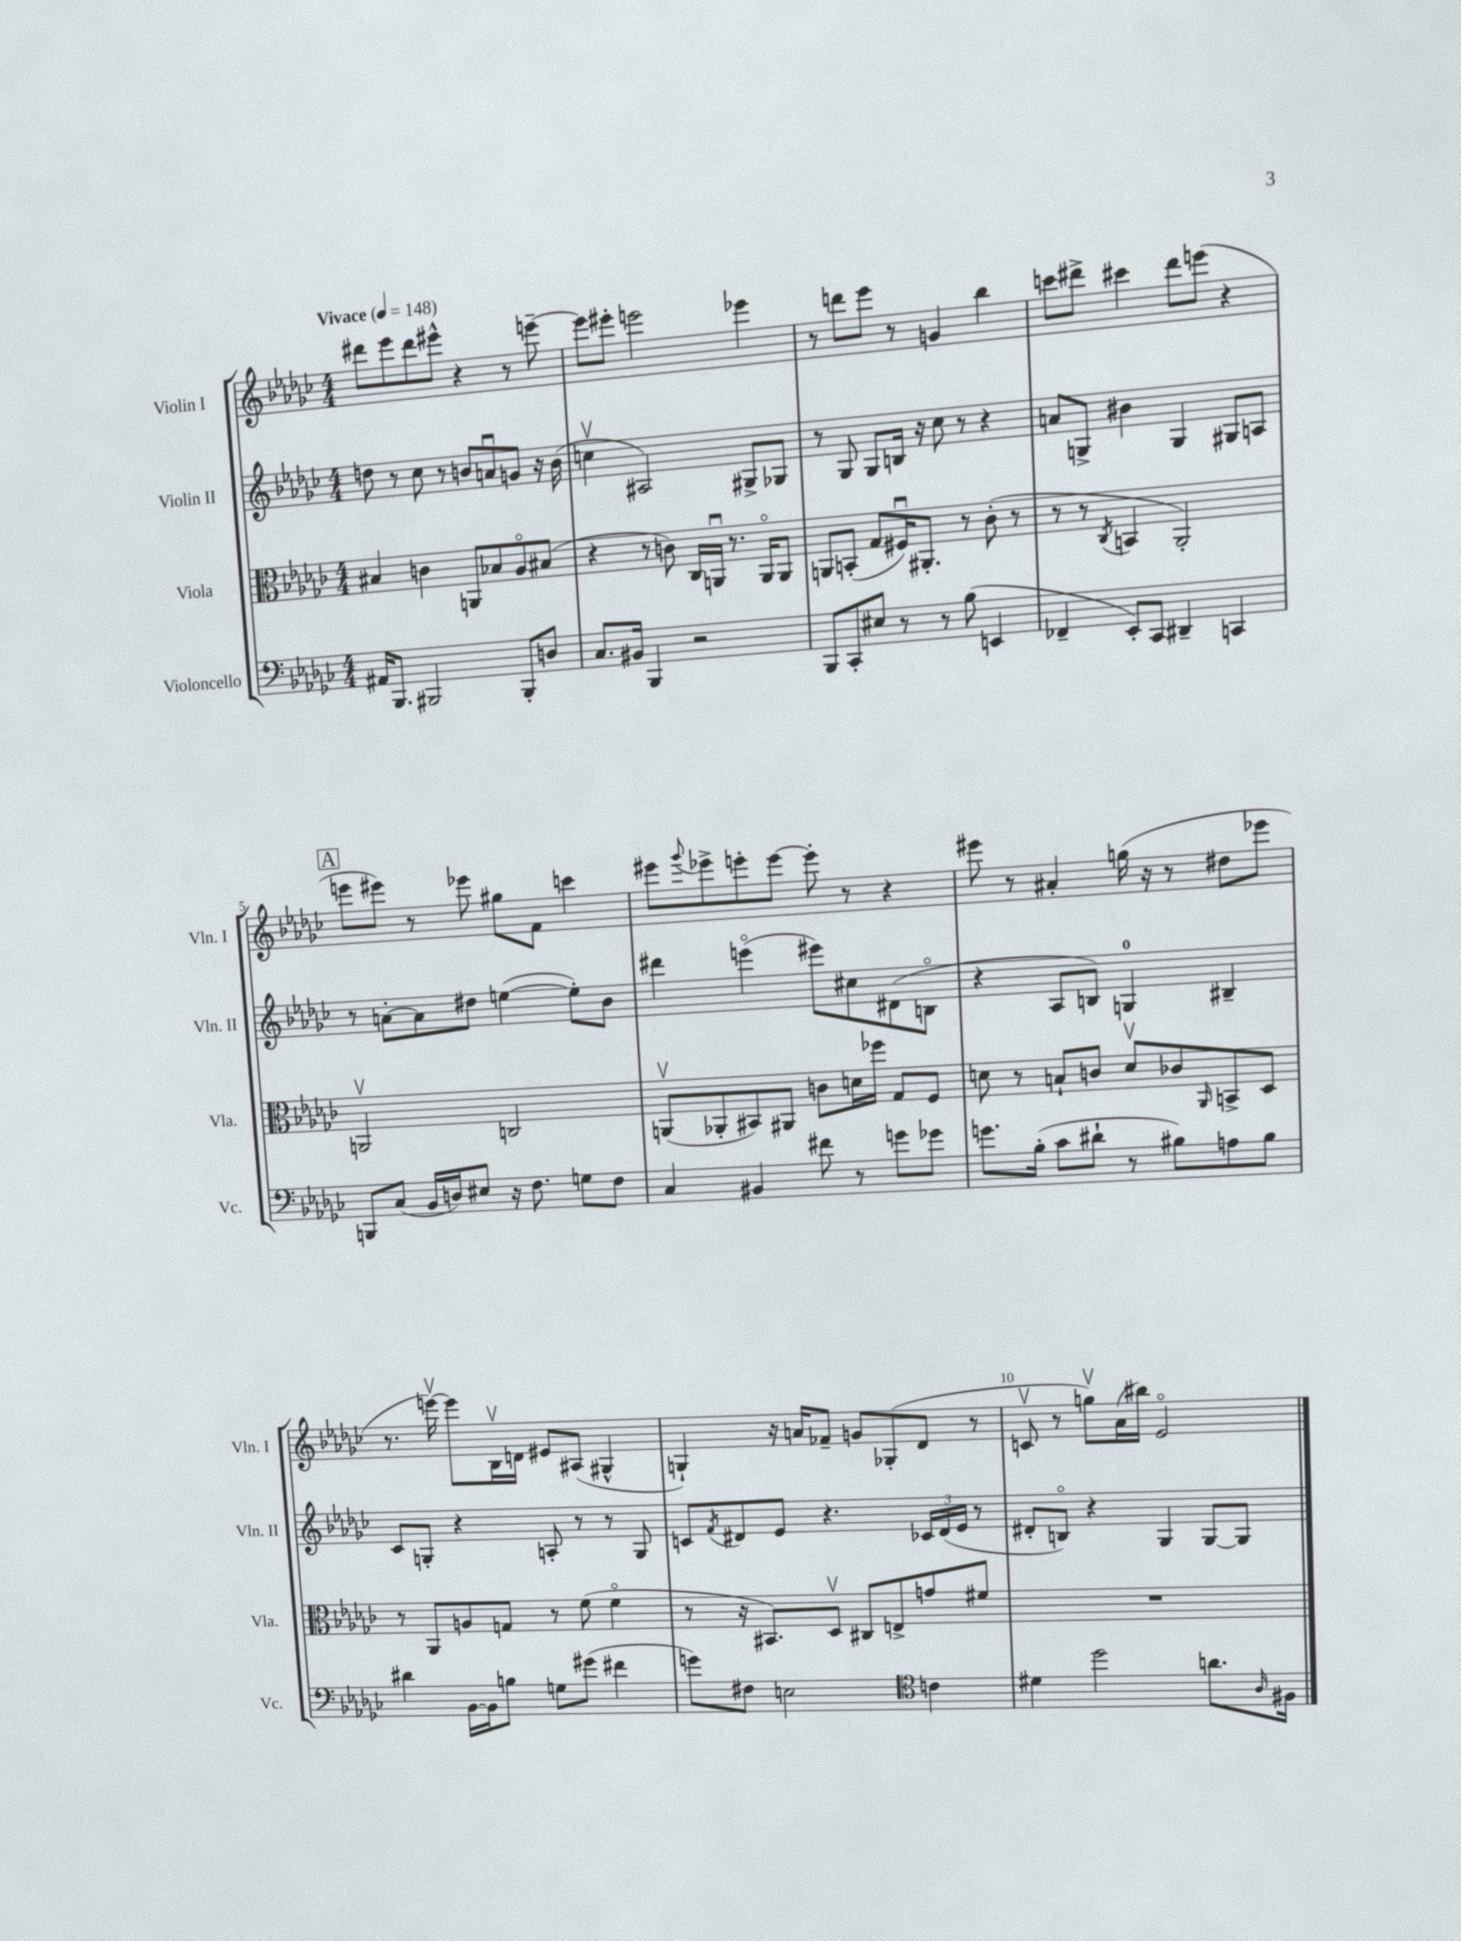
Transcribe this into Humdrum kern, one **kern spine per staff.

**kern	**kern	**kern	**kern
*staff4	*staff3	*staff2	*staff1
*clefF4	*clefC3	*clefG2	*clefG2
*k[b-e-a-d-g-c-]	*k[b-e-a-d-g-c-]	*k[b-e-a-d-g-c-]	*k[b-e-a-d-g-c-]
*M4/4	*M4/4	*M4/4	*M4/4
*MM148	*MM148	*MM148	*MM148
16AA#	4B#	8dd	8ddd#
8.BBB-	.	.	.
.	.	8r	8eee-
2BBB#	4c	8cc-	8ddd#
.	.	8r	8eee#^^
.	8AA	8b	4r
.	8B-	8au	.
8BBB#'	8A-o	8g	8r
8D	(8B#	16r	[8eee~
.	.	(16b	.
=	=	=	=
8.C-	4r	4ccv	8eee]
.	.	.	8eee#'
16BB#	.	.	.
4BBB-	8r	2A#)	2eee
.	8c)	.	.
2r	16C-	.	.
.	16AAu	.	.
.	8.r	.	.
.	.	8G#^	4eee-
.	16AAo	.	.
.	8AA	8G-	.
=	=	=	=
8BBB-	8AA	8r	8r
8CC-'	(8BB'	8G-	8ddd
8E#	8G-	8G-	8eee-
8r	16F#u)	16B	8r
.	8.AA#'	16r	.
8r	.	8cc-	4g
(8B-	8r	8r	.
4EE	(8c-'	4r	4bb-
.	8r	.	.
=	=	=	=
4FF-~	8r	8a	8ccc
.	8r	8G^	8ddd#^
.	8qC-	.	.
8EE-')	4BB	4b#	4ccc#
8CC-	.	.	.
4DD#~	2AA-')	4G	8ddd#
.	.	.	(8eee
4CC	.	8G#	4r
.	.	8A	.
=	=	=	=
8BBB	2AAv	8r	8eee
(8C-	.	[8a'	8eee#)
16BB-	.	8a]	8r
16D)	.	.	.
8E#	.	8dd#	8eee-
16r	2C	([4ee	8gg#
8.F	.	.	.
.	.	.	8f
8G	.	8ee'])	4ccc
8F	.	8b-	.
=	=	=	=
4C-	(8AAv	4ddd#	8eee#
.	.	.	8qqggg-
.	8AA-'	.	8eee-^
4BB#	8BB#)	(4eeeo	8eee'
.	8AA#	.	[8eee
8f#	8c	8eee#)	8eee']
8r	16d	8cc#	8r
.	16ff-	.	.
8g	8G-	(8d#	4r
8g-	8F	8Bo	.
=	=	=	=
8.g	8d	4r	8eee#
.	8r	.	8r
(16B-'	.	.	.
8c-	8B`	8A-	4a#'
8d#`	8c	8B)	.
8r	8dv	4G	(16gg
.	.	.	16r
8B#)	8c-	.	8r
.	16qqAA-	.	.
8A	8BB^	4B#~	8dd#
8B#	8D-	.	8eee-
=	=	=	=
4d#	8r	8c-	8.r
.	8AA-	8G'	.
.	.	.	[16eeev)
[16BB-	8A	4r	8eee]
16BB-]	.	.	.
8B	8G	.	16B-v
.	.	.	16d
8G	8r	8A'	8e#
(8g#	(8f	8r	(8A#
4f#	4fo	8r	4G#^^
.	.	8G	.
=	=	=	=
8g)	8r	8c	4G`)
.	.	8qf	.
8F#	16r	8d#	.
.	8.BB#)	.	.
2E	.	8e-	16r
.	.	.	16a
.	8D-v	4.r	8f-~
.	8C#	.	8g
.	8E^	.	(8G-'
*clefC4	*	*	*
4c	8g	24c-	8d-
.	.	(24d#	.
.	.	24e-	.
.	8f#	8r	8r
=	=	=	=
4d#	1r	8d#'	8cv
.	.	8Bo)	8r
2dd-	.	4r	8ggv)
.	.	.	(16a-
.	.	.	16bb#)
.	.	4G-	2e-o
8.a	.	[8G-	.
.	.	8G-]	.
16qqA-	.	.	.
16F#	.	.	.
==	==	==	==
*-	*-	*-	*-
